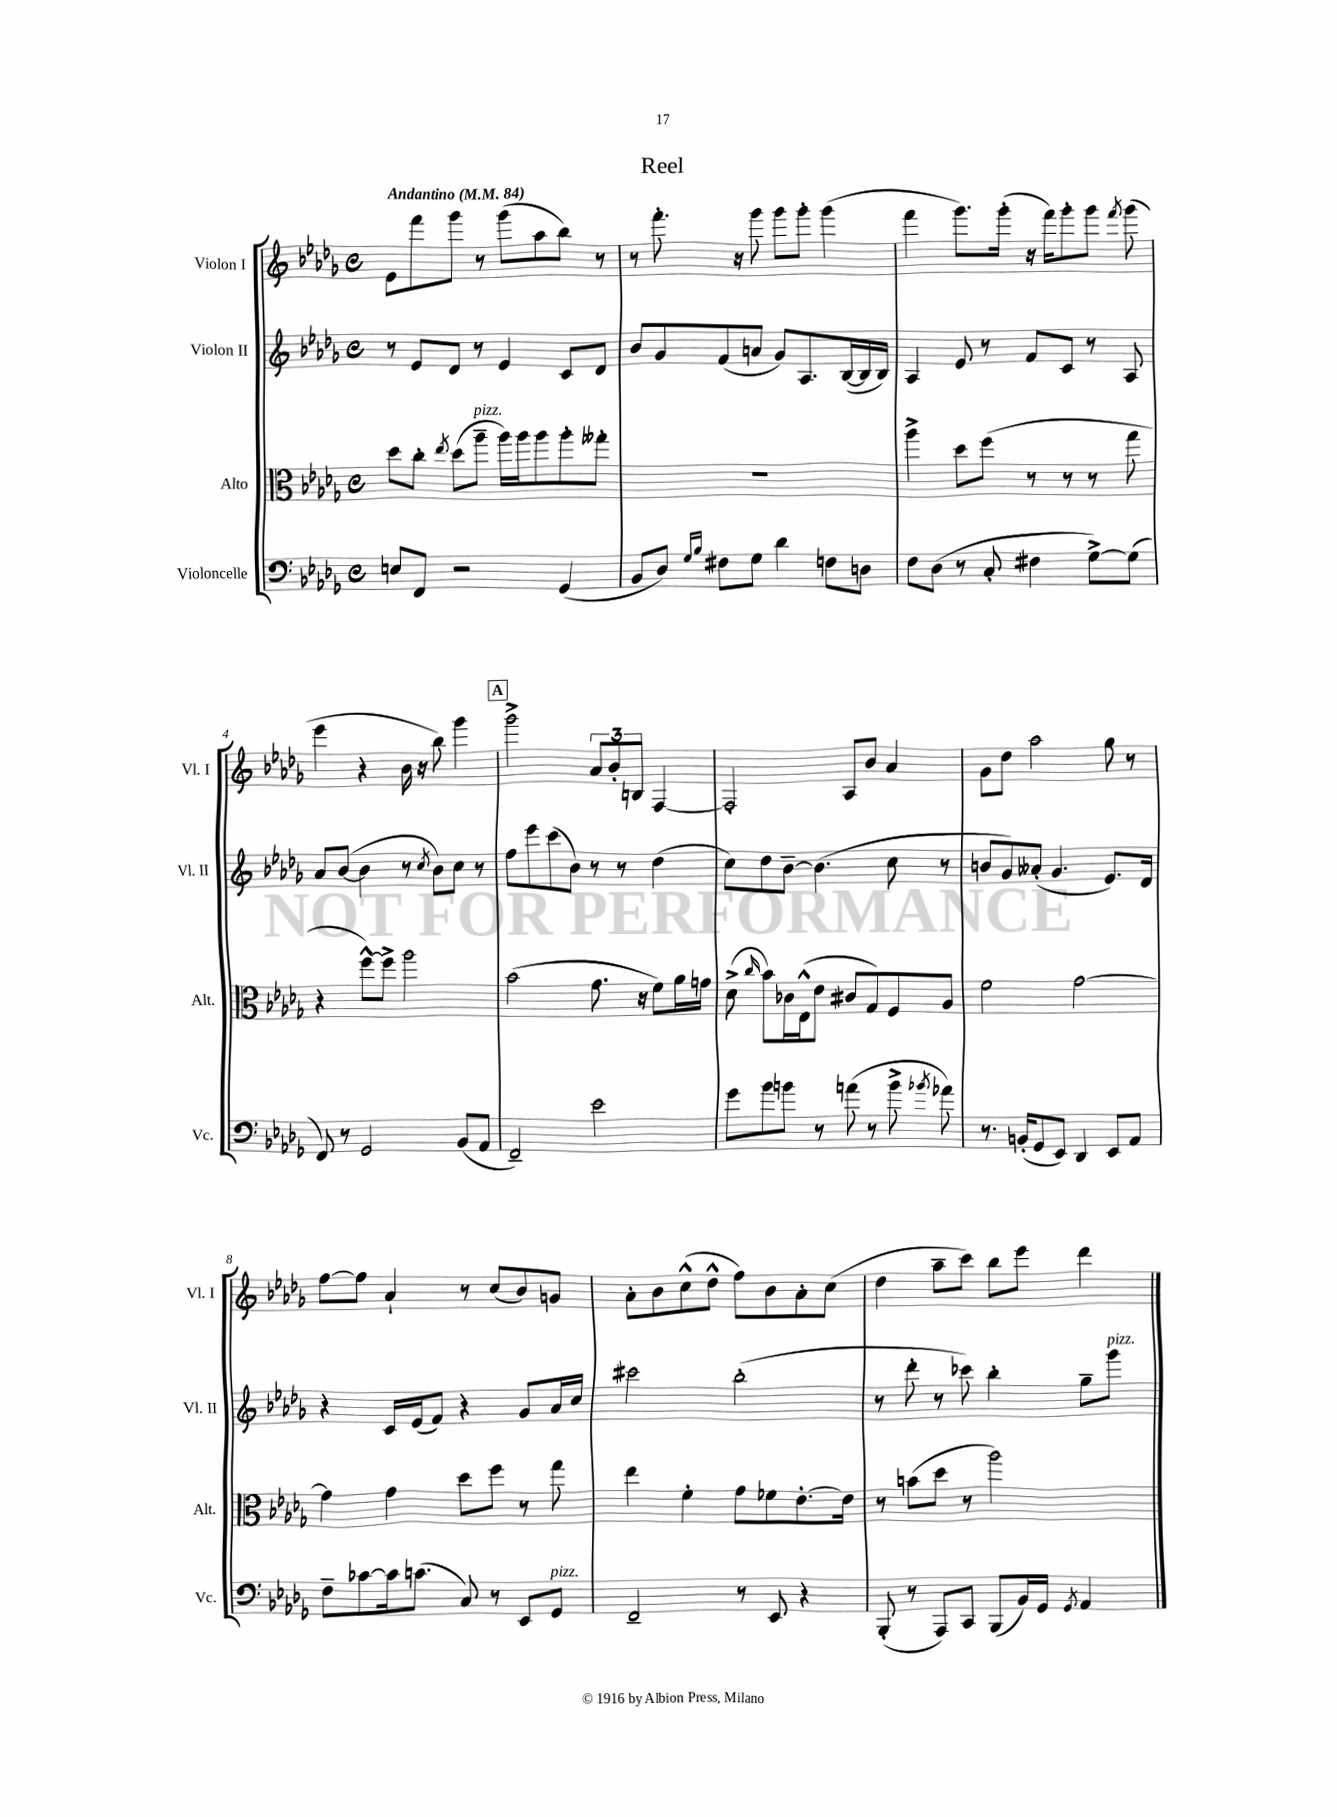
\header { title = "Reel" }
<<
\new StaffGroup <<
\new Staff = "s0" \with { instrumentName = "Violon I" shortInstrumentName = "Vl. I" } {
    \clef treble \key des \major \defaultTimeSignature \time 4/4 \tempo "Andantino" 4 = 84
    \autoBeamOff ees'8[ f'''8 ges'''8] r8 ges'''8[( aes''8 bes''8]) r8 |
    r8 f'''8.-. r16 ges'''8 ges'''8[ ges'''8]-. ges'''4( |
    f'''4 ges'''8.[) ges'''16]-.( r16 f'''16[) ges'''8-. ges'''8] \acciaccatura { f'''8 } ges'''8( |
    ees'''4 r4 bes'16 r16 bes''8) ges'''4 |
    \mark \markup { \box "A" } ges'''2-> \tuplet 3/2 { aes'8[ bes'8-. b8] } f4~ |
    f2-. aes8[ bes'8] aes'4 |
    ges'8[ des''8] aes''2 ges''8 r8 |
    f''8[~ f''8] aes'4-! r8 c''8[( bes'8) g'8] |
    aes'8[-. bes'8 c''8-^( des''8]-^ f''8[) bes'8 aes'8-. c''8]( |
    des''4 aes''8[-- c'''8]) bes''8[ ees'''8] des'''4 \bar "|." |
}
\new Staff = "s1" \with { instrumentName = "Violon II" shortInstrumentName = "Vl. II" } {
    \clef treble \key des \major \defaultTimeSignature \time 4/4
    \autoBeamOff r8 ees'8[ des'8] r8 ees'4 c'8[ des'8] |
    bes'8[ ges'8 f'8( a'8] ges'8[) aes8. bes16~( bes16 bes16]) |
    aes4 ees'8 r8 f'8[ c'8] r8 aes8 |
    aes'8[ bes'8]~( bes'4 r8 \acciaccatura { c''8 } bes'8[) c''8] r8 |
    \mark \markup { \box "A" } f''8[ ees'''8 c'''8( bes'8]) r8 r8 des''4( |
    c''8[) des''8 bes'8]~-- bes'4.( c''8 r8 |
    b'8[ ges'8) aeses'8]-.( ges'4. ees'8.[) des'16] |
    r4 c'16[ ees'16( f'8]) r4 ges'8[ aes'16 c''16] |
    cis'''2 bes''2-.( |
    r8 des'''8-. r8 ces'''8) bes''4-. ges''8[-- ges'''8]^\markup { \italic "pizz." } \bar "|." |
}
\new Staff = "s2" \with { instrumentName = "Alto" shortInstrumentName = "Alt." } {
    \clef alto \key des \major \defaultTimeSignature \time 4/4
    \autoBeamOff des''8[ c''8]-. \acciaccatura { ees''8 } des''8[( aes''8]--^\markup { \italic "pizz." } aes''16[) aes''16 aes''8 aes''8-. geses''8]-. |
    R1 |
    aes''4-> des''8[ f''8]( r8 r8 r8 ges''8 |
    r4 f''8[~-^) f''8]-> aes''2 |
    \mark \markup { \box "A" } bes'2( ges'8. r16 f'8[) aes'16 g'16] |
    des'8->( \grace { c''16 } bes'8[) ces'16 ees16-^( ees'8] cis'8[ ges8) f8 aes8] |
    f'2 ges'2~ |
    ges'4 ges'4 des''8[ f''8] r8 ges''8 |
    ees''4 f'4-. ges'8[ fes'8 ees'8.~-. ees'16] |
    r8 b'8[( des''8] r8 aes''2) \bar "|." |
}
\new Staff = "s3" \with { instrumentName = "Violoncelle" shortInstrumentName = "Vc." } {
    \clef bass \key des \major \defaultTimeSignature \time 4/4
    \autoBeamOff e8[ f,8] r2 ges,4( |
    bes,8[ des8]) \grace { ges16[ bes16] } fis8[ ges8] des'4 f8[ d8] |
    f8[ des8]( r8 c8-. fis4 ges8[~->) ges8]( |
    f,8) r8 ges,2 bes,8[( aes,8] |
    \mark \markup { \box "A" } f,2--) ees'2 |
    ges'8[ bes'8 b'8] r8 a'8( r8 b'8-> \acciaccatura { bes'8 } aes'8) |
    r8. b,16[-.( ges,8 ees,8]) des,4 ees,8[ aes,8] |
    f8[-- ces'8~ ces'16 c'8.]( c8) r8 ees,8[ ges,8]^\markup { \italic "pizz." } |
    f,2-- r8 ees,8 r4 |
    bes,,8-.( r8 aes,,8[) c,8] bes,,8[( bes,16) ges,16] \acciaccatura { ges,8 } aes,4 \bar "|." |
}
>>
>>
